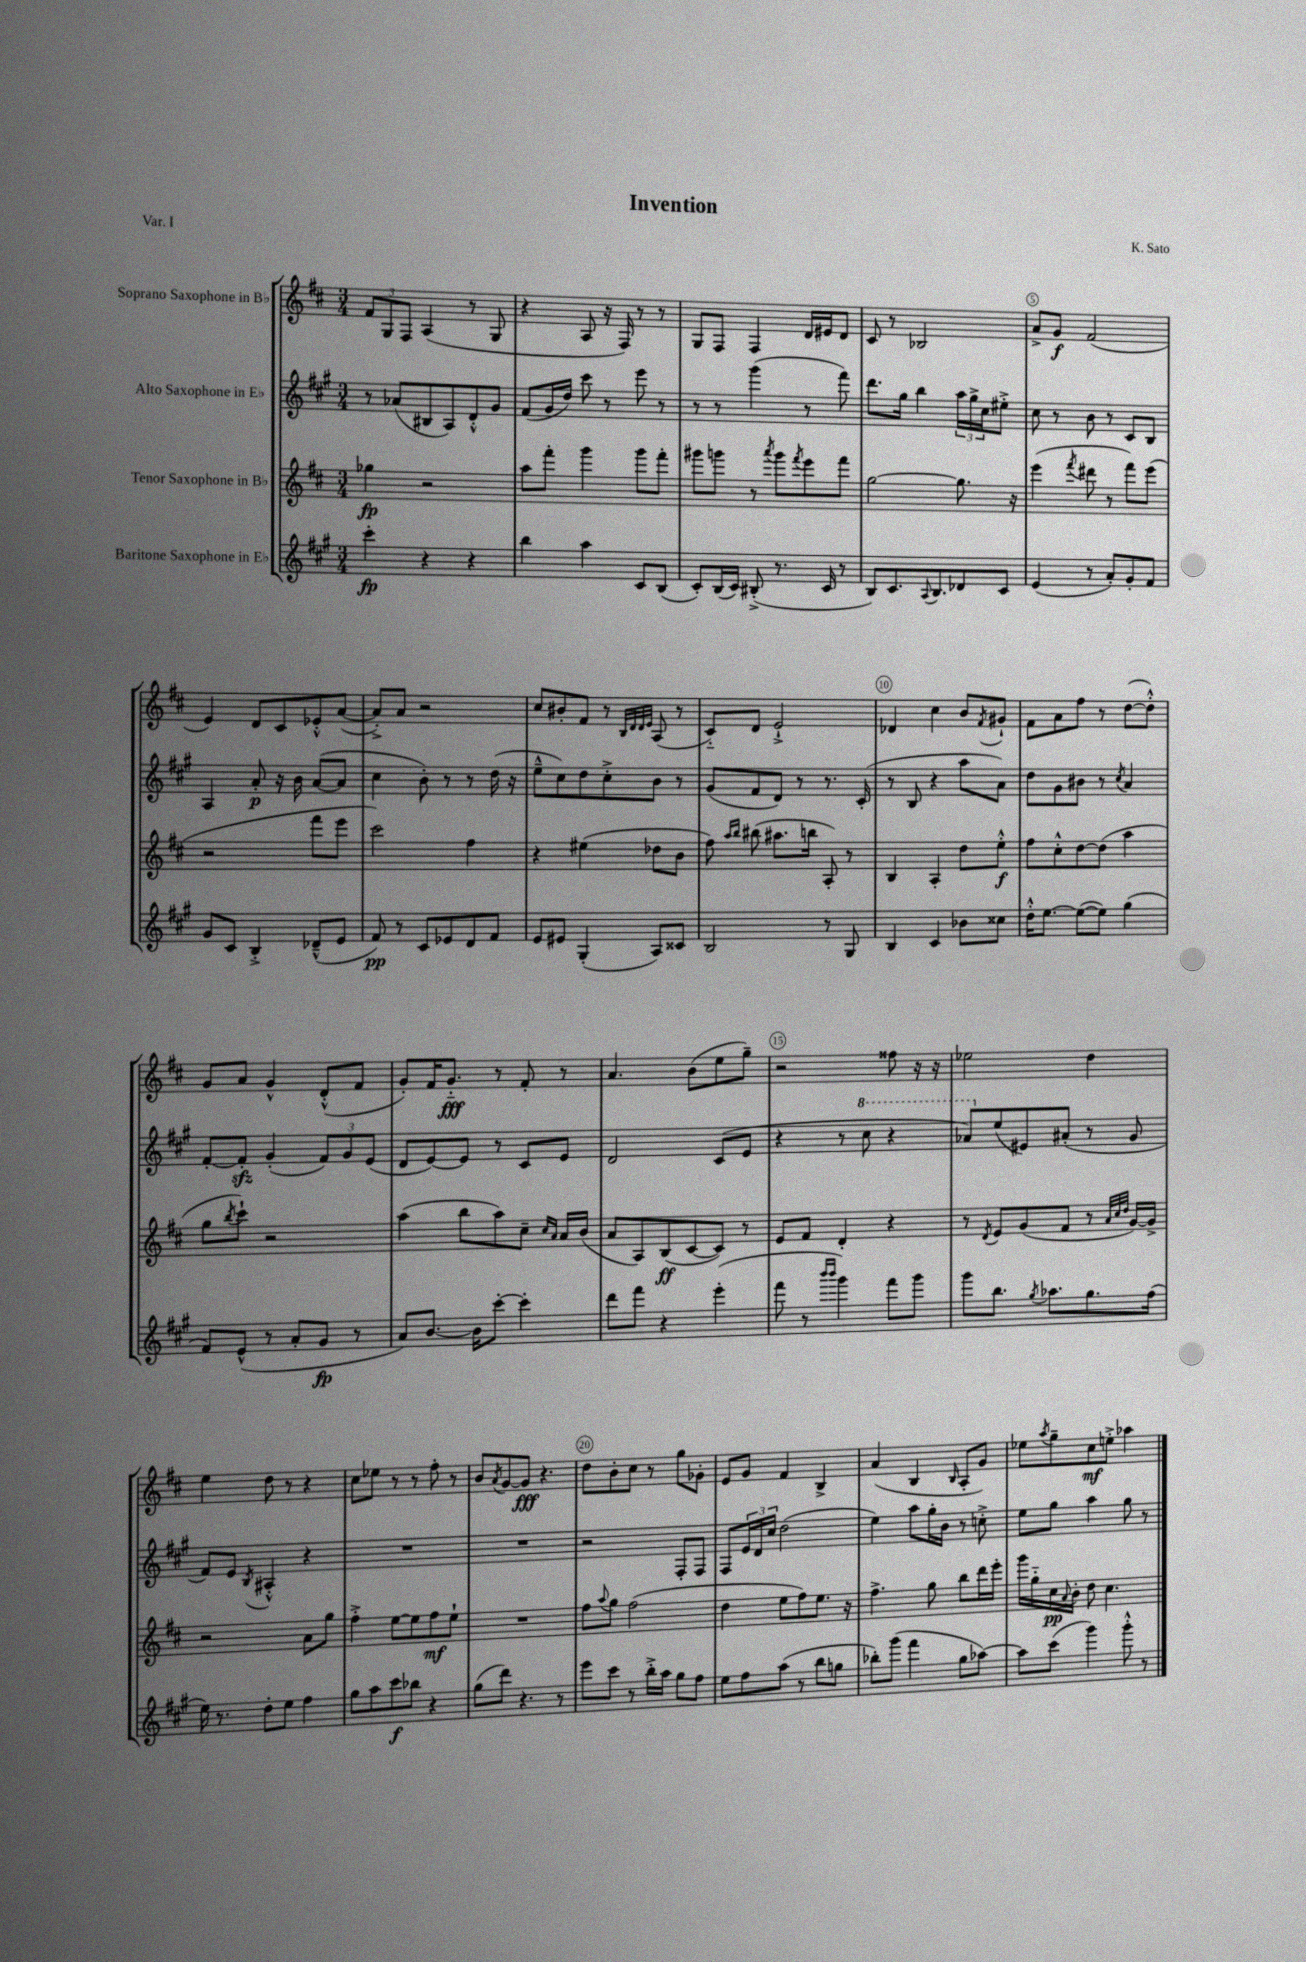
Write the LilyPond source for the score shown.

\header { title = "Invention" composer = "K. Sato" piece = "Var. I" }
<<
\new StaffGroup <<
\new Staff = "s0" \with { instrumentName = "Soprano Saxophone in Bb" } {
    \clef treble \key d \major \numericTimeSignature \time 3/4
    \tuplet 3/2 { fis'8 g8 fis8 } a4( r8 g8 |
    r4 a8 r16 fis16) r8 r8 |
    g8 fis8 fis4 d'16 eis'16 d'8 |
    cis'8 r8 bes2 |
    a'8-> g'8\f fis'2( |
    e'4) d'8 cis'8 ees'8-.-^ a'8~( |
    a'8-.->) a'8 r2 |
    cis''8 bis'8-. fis'8 r8 \grace { b32 d'32 d'32 e'32 } a8( r8 |
    cis'8-_) d'8 e'2-!-> |
    des'4 cis''4 b'8 \acciaccatura { fis'8 } gis'8-! |
    fis'8 a'8 fis''8 r8 d''8~( d''8-.-^) |
    g'8 a'8 g'4-^ d'8-.-^( fis'8 |
    g'8-.) fis'16 g'8.-_\fff r8 fis'8-. r8 |
    a'4. b'8( e''8 g''8--) |
    r2 fisis''8 r16 r16 |
    ees''2 d''4 |
    e''4 d''8 r8 r4 |
    cis''8 ees''8 r8 r8 fis''8-. r8 |
    b'8 \acciaccatura { a'8 } g'8~ g'8\fff r4. |
    d''8 b'8-. cis''8 r8 g''8 ges'8-. |
    e'8 g'8 fis'4 b4-> |
    a'4( b4 \grace { b16 } a8-. g'8) |
    ees''8 \acciaccatura { a''8 } g''8-- cis''8\mf e''8-.-> aes''4 \bar "|." |
}
\new Staff = "s1" \with { instrumentName = "Alto Saxophone in Eb" } {
    \clef treble \key a \major \numericTimeSignature \time 3/4
    r8 aes'8( bis8 a8) d'8-.-^ gis'8 |
    fis'8( gis'16 d''16) cis'''8 r8 e'''8 r8 |
    r8 r8 gis'''4( r8 fis'''8) |
    d'''8. gis''16 b''4 \tuplet 3/2 { a''16 gis''16-> cis''16 } eis''8-.-> |
    cis''8 r8 b'8 r8 cis'8 b8 |
    a4 a'8-.\p r16 b'16 a'8~( a'8 |
    cis''4 b'8-.) r8 r8 d''16( r16 |
    e''8---^ cis''8) d''8 cis''8-.-> b'8 r8 |
    gis'8( fis'8 d'8) r8 r8. cis'16-.( |
    r8 b8 r4 a''8 a'8) |
    d''8 gis'8 bis'8 r8 \acciaccatura { cis''8 } a'4 |
    fis'8~-. fis'8-.\sfz gis'4-.( \tuplet 3/2 { fis'8) gis'8 e'8( } |
    d'8 e'8~) e'8 r8 cis'8 e'8 |
    d'2 cis'8( e'8 |
    r4 r8 \ottava #1 cis'''8 r4 |
    aes''8) \ottava #0 e''8( eis'8) ais'8-.( r8 gis'8 |
    fis'8) e'8 \acciaccatura { b8 } ais4-.-^ r4 |
    R2. |
    R2. |
    r2 fis8-. fis8 |
    fis8 \tuplet 3/2 { e'16 d'16 cis''16 } d''2( |
    e''4) a''8 gis''16-. b'16 r8 c''8-.-> |
    e''8 gis''8 a''4 gis''8 r8 \bar "|." |
}
\new Staff = "s2" \with { instrumentName = "Tenor Saxophone in Bb" } {
    \clef treble \key d \major \numericTimeSignature \time 3/4
    ges''4\fp r2 |
    a''8 fis'''8-. g'''4 g'''8 fis'''8-. |
    gis'''8 g'''8 r8 \acciaccatura { a'''8 } g'''8 \acciaccatura { fis'''8 } e'''8 fis'''8 |
    g''2~ g''8. r16 |
    e'''4( \acciaccatura { fis'''8 } dis'''8 r8 fis'''8) e'''8( |
    r2 fis'''8 e'''8 |
    cis'''2) fis''4 |
    r4 eis''4( des''8 b'8 |
    fis''8) \grace { a''16 b''16 } bis''8( ais''8. b''16 a8-.) r8 |
    b4 a4-. d''8 e''8-.-^\f |
    fis''8 cis''8-.-^ d''8~ d''8( a''4 |
    g''8 \acciaccatura { b''8 } cis'''8-!) r2 |
    a''4( b''8 a''8) cis''8-- \grace { cis''16 a'16 } a'16 b'16( |
    a'8 a8) b8\ff( cis'8~ cis'8) r8 |
    e'8 fis'8 d'4-. r4 |
    r8 \acciaccatura { d'8 } e'8 g'8( fis'8 r8 \grace { a'32 cis''32 d''32 } g'16~) g'16-> |
    r2 a'8 g''8 |
    fis''4-.-> e''8~ e''8 fis''8\mf e''8-! |
    R2. |
    fis''8 \appoggiatura { a''8 } g''8 fis''2( |
    d''4 e''8 fis''8) e''8. r16 |
    fis''4.-> g''8 b''8 d'''16 e'''16-. |
    g'''16 g''16-_ cis''16\pp \appoggiatura { a'8 } b'16-. d''8 cis''4. \bar "|." |
}
\new Staff = "s3" \with { instrumentName = "Baritone Saxophone in Eb" } {
    \clef treble \key a \major \numericTimeSignature \time 3/4
    cis'''4-.\fp r4 r4 |
    b''4 a''4 cis'8 b8( |
    cis'8-.) b16( cis'16) bis8-.->( r8. cis'16 r8 |
    b8) cis'8. \appoggiatura { a8 } b8. des'8 cis'8 |
    e'4( r8 a'8-.) gis'8-. fis'8 |
    gis'8 cis'8 b4-.-> des'8---^( e'8 |
    fis'8\pp) r8 cis'8 ees'8 d'8 fis'8 |
    e'8 eis'8 gis4-.( a8) cisis'8 |
    b2 r8 gis8 |
    b4 cis'4 bes'8 cisis''8 |
    d''16-.-^ e''8.~ e''8~( e''8) gis''4( |
    fis'8) e'8-^( r8 a'8-. gis'8\fp r8 |
    a'8) b'8.~ b'16 cis'''8~-. cis'''4-. |
    d'''8 fis'''8 r4 e'''4-.( |
    fis'''8 r8 \grace { b'''16 b'''16 } gis'''4) fis'''8 gis'''8 |
    gis'''8 b''8. \acciaccatura { gis''8 } aes''8. gis''8. fis''16( |
    e''16) r8. d''8-. e''8 fis''4 |
    gis''8 a''8 cis'''8\f bes''8 r4 |
    gis''8( d'''8) r4. r8 |
    e'''8 cis'''8 r8 b''16-.-> a''16 gis''8 fis''8 |
    e''8 fis''8 a''8( r8 b''8 g''8 |
    bes''8-.) gis'''8( fis'''4 gis''8 aes''8~) |
    aes''8 cis'''8( gis'''4) gis'''8-.-^ r8 \bar "|." |
}
>>
>>
\layout { \context { \Score \override BarNumber.break-visibility = ##(#f #t #t) barNumberVisibility = #(every-nth-bar-number-visible 5) \override BarNumber.stencil = #(make-stencil-circler 0.1 0.3 ly:text-interface::print) } }
